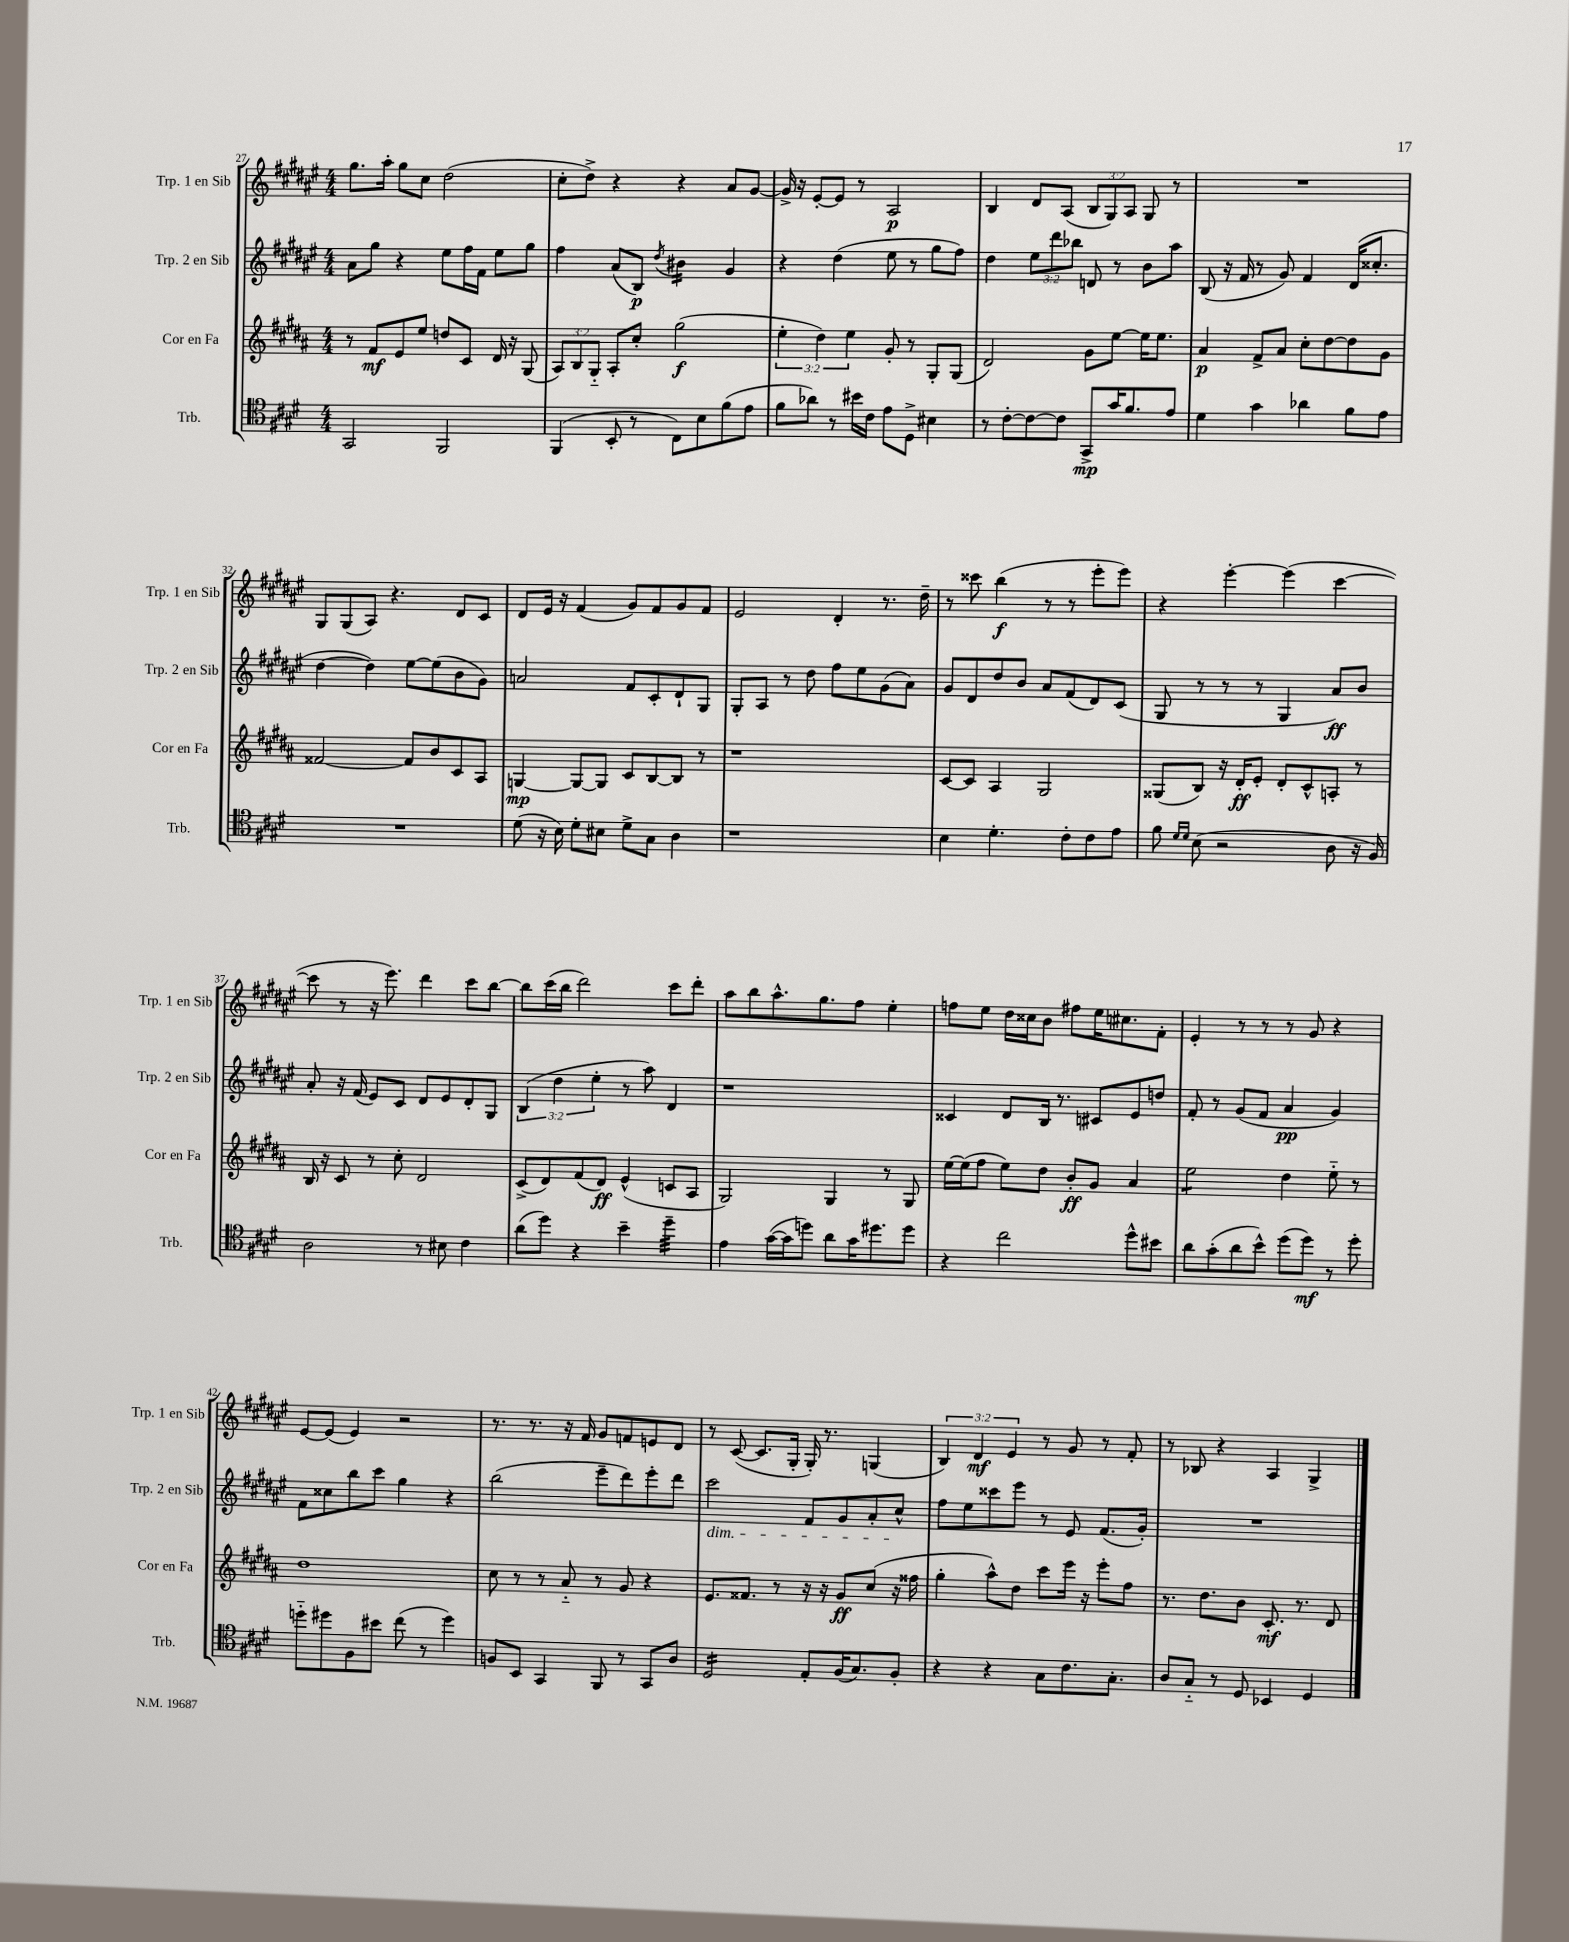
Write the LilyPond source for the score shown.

<<
\new StaffGroup <<
\new Staff = "s0" \with { instrumentName = "Trp. 1 en Sib" shortInstrumentName = "Trp. 1 en Sib" } {
    \clef treble \key fis \major \numericTimeSignature \time 4/4 \override Staff.TupletNumber.text = #tuplet-number::calc-fraction-text
    gis''8. ais''16-. gis''8 cis''8 dis''2( |
    cis''8-. dis''8->) r4 r4 ais'8 gis'8~ |
    gis'16-> r16 eis'8~-. eis'8 r8 ais2\p |
    b4 dis'8 ais8( \tuplet 3/2 { b8 gis8) ais8 } gis8 r8 |
    R1 |
    gis8 gis8( ais8) r4. dis'8 cis'8 |
    dis'8 eis'16 r16 fis'4( gis'8) fis'8 gis'8 fis'8 |
    eis'2 dis'4-. r8. dis''16-- |
    r8 cisis'''8 b''4\f( r8 r8 eis'''8-. eis'''8) |
    r4 eis'''4~-. eis'''4( cis'''4~ |
    cis'''8 r8 r16 eis'''8.) dis'''4 cis'''8 b''8~ |
    b''8 cis'''16( b''16 dis'''2) cis'''8 dis'''8-. |
    ais''8 b''8 ais''8.-^ gis''8. fis''8 eis''4-. |
    f''8 eis''8 dis''16 cisis''16 b'8 fis''8 eis''16 cis''8. fis'8-. |
    eis'4-. r8 r8 r8 gis'8 r4 |
    eis'8~ eis'8( eis'4) r2 |
    r8. r8. r16 fis'16 gis'8 f'8 e'8 dis'8 |
    r8 cis'8~( cis'8. gis16-. gis16-.) r8. g4( |
    \tuplet 3/2 { b4) dis'4\mf eis'4 } r8 gis'8 r8 fis'8-. |
    r8 bes8 r4 ais4 gis4-> \bar "|." |
}
\new Staff = "s1" \with { instrumentName = "Trp. 2 en Sib" shortInstrumentName = "Trp. 2 en Sib" } {
    \clef treble \key fis \major \numericTimeSignature \time 4/4 \override Staff.TupletNumber.text = #tuplet-number::calc-fraction-text
    ais'8 gis''8 r4 eis''8 fis''16 fis'16 eis''8 gis''8 |
    fis''4 ais'8( b8\p) \acciaccatura { dis''8 } bis'4:16 gis'4 |
    r4 dis''4( eis''8 r8 gis''8 fis''8) |
    dis''4 \tuplet 3/2 { eis''8 dis'''8 bes''8 } d'8 r8 b'8 ais''8 |
    b8( r16 fis'16 r8 gis'8) fis'4 dis'16( cisis''8.-. |
    dis''4~ dis''4) eis''8~ eis''8( b'8 gis'8) |
    a'2 fis'8 cis'8-. dis'8-! gis8 |
    gis8-. ais8 r8 dis''8 fis''8 eis''8 gis'8( ais'8) |
    gis'8 dis'8 dis''8 b'8 ais'8 fis'8( dis'8) cis'8( |
    gis8 r8 r8 r8 gis4 ais'8\ff) b'8 |
    ais'8-. r16 fis'16( eis'8) cis'8 dis'8 eis'8 dis'8-. gis8 |
    \tuplet 3/2 { b4( dis''4 eis''4-. } r8 ais''8) dis'4 |
    r1 |
    cisis'4 dis'8 b16 r8. cis'8 eis'8 d''8 |
    fis'8-. r8 gis'8( fis'8 ais'4\pp gis'4) |
    fis'8 cisis''8 b''8 cis'''8 gis''4 r4 |
    b''2( eis'''8-- dis'''8) eis'''8-. dis'''8 |
    cis'''2\dim fis'8 gis'8 ais'8-. cis''8-^\! |
    fis''8 eis''8 cisis'''8 eis'''8 r8 eis'8 fis'8.( gis'16-.) |
    R1 \bar "|." |
}
\new Staff = "s2" \with { instrumentName = "Cor en Fa" shortInstrumentName = "Cor en Fa" } {
    \clef treble \key b \major \numericTimeSignature \time 4/4 \override Staff.TupletNumber.text = #tuplet-number::calc-fraction-text
    r8 fis'8\mf e'8 e''8 d''8 cis'8 dis'16 r16 gis8( |
    \tuplet 3/2 { ais8) b8 gis8-_ } ais8-. cis''8-. gis''2\f( |
    \tuplet 3/2 { e''4-. dis''4) e''4 } gis'8-. r8 gis8-. gis8( |
    dis'2) gis'8 e''8~ e''16 e''8. |
    ais'4\p fis'8-> ais'8 cis''8-. dis''8~ dis''8 gis'8 |
    fisis'2~ fisis'8 b'8 cis'8 ais8 |
    g4~\mp g8~ g8 cis'8 b8~ b8 r8 |
    r1 |
    cis'8~ cis'8 ais4 gis2 |
    gisis8( b8) r16 dis'16-.\ff e'8-. dis'8-. cis'8-^ a8-. r8 |
    b16 r16 cis'8 r8 cis''8-. dis'2 |
    cis'8->( dis'8) fis'8( dis'8\ff) e'4-^( c'8 ais8 |
    gis2) gis4 r8 gis8 |
    e''16~ e''16( fis''8 e''8) dis''8 b'8-.\ff gis'8 ais'4 |
    e''2:8 dis''4 e''8-_ r8 |
    dis''1 |
    cis''8 r8 r8 ais'8-_ r8 gis'8 r4 |
    e'8. fisis'8. r8 r16 r16 gis'8\ff cis''8( r16 fisis''16 |
    gis''4-. ais''8-^) dis''8 cis'''8 e'''16 r16 e'''8-. fis''8 |
    r8. dis''8. b'8 cis'8.-.\mf r8. dis'8 \bar "|." |
}
\new Staff = "s3" \with { instrumentName = "Trb." shortInstrumentName = "Trb." } {
    \clef tenor \key e \major \numericTimeSignature \time 4/4
    gis,2 fis,2 |
    fis,4( b,8-. r8 cis8) b8 fis'8( e'8 |
    fis'8 aes'8) r8 bis'16 cis'16 e'8 dis8-> bis4 |
    r8 cis'8~-. cis'8~ cis'8 gis,8->\mp gis'16 fis'8. e'8 |
    dis'4 gis'4 aes'4 fis'8 e'8 |
    R1 |
    dis'8( r16 b16) dis'8-. bis8 dis'8-> gis8 a4 |
    r1 |
    b4 dis'4.-. cis'8-. cis'8 e'8 |
    fis'8 \grace { dis'16 dis'16 } b8( r2 a8 r16 fis16) |
    a2 r8 bis8 cis'4 |
    a'8( dis''8) r4 b'4-- dis''4:32-- |
    e'4 gis'16~( gis'16 d''8) a'8 gis'16 dis''8. dis''8 |
    r4 cis''2 dis''8-^ bis'8 |
    a'8 gis'8-.( a'8 b'8-^) dis''8( dis''8\mf) r8 dis''8-. |
    d''8-_ dis''8 fis8 bis'8 cis''8( r8 dis''4) |
    f8 b,8 gis,4 fis,8 r8 gis,8 a8 |
    dis2:16 e8-. fis16( gis8.) fis8-. |
    r4 r4 gis8 cis'8. gis8.-. |
    a8 gis8-_ r8 dis8 bes,4 dis4 \bar "|." |
}
>>
>>
\layout { \context { \Score currentBarNumber = #27 } }
